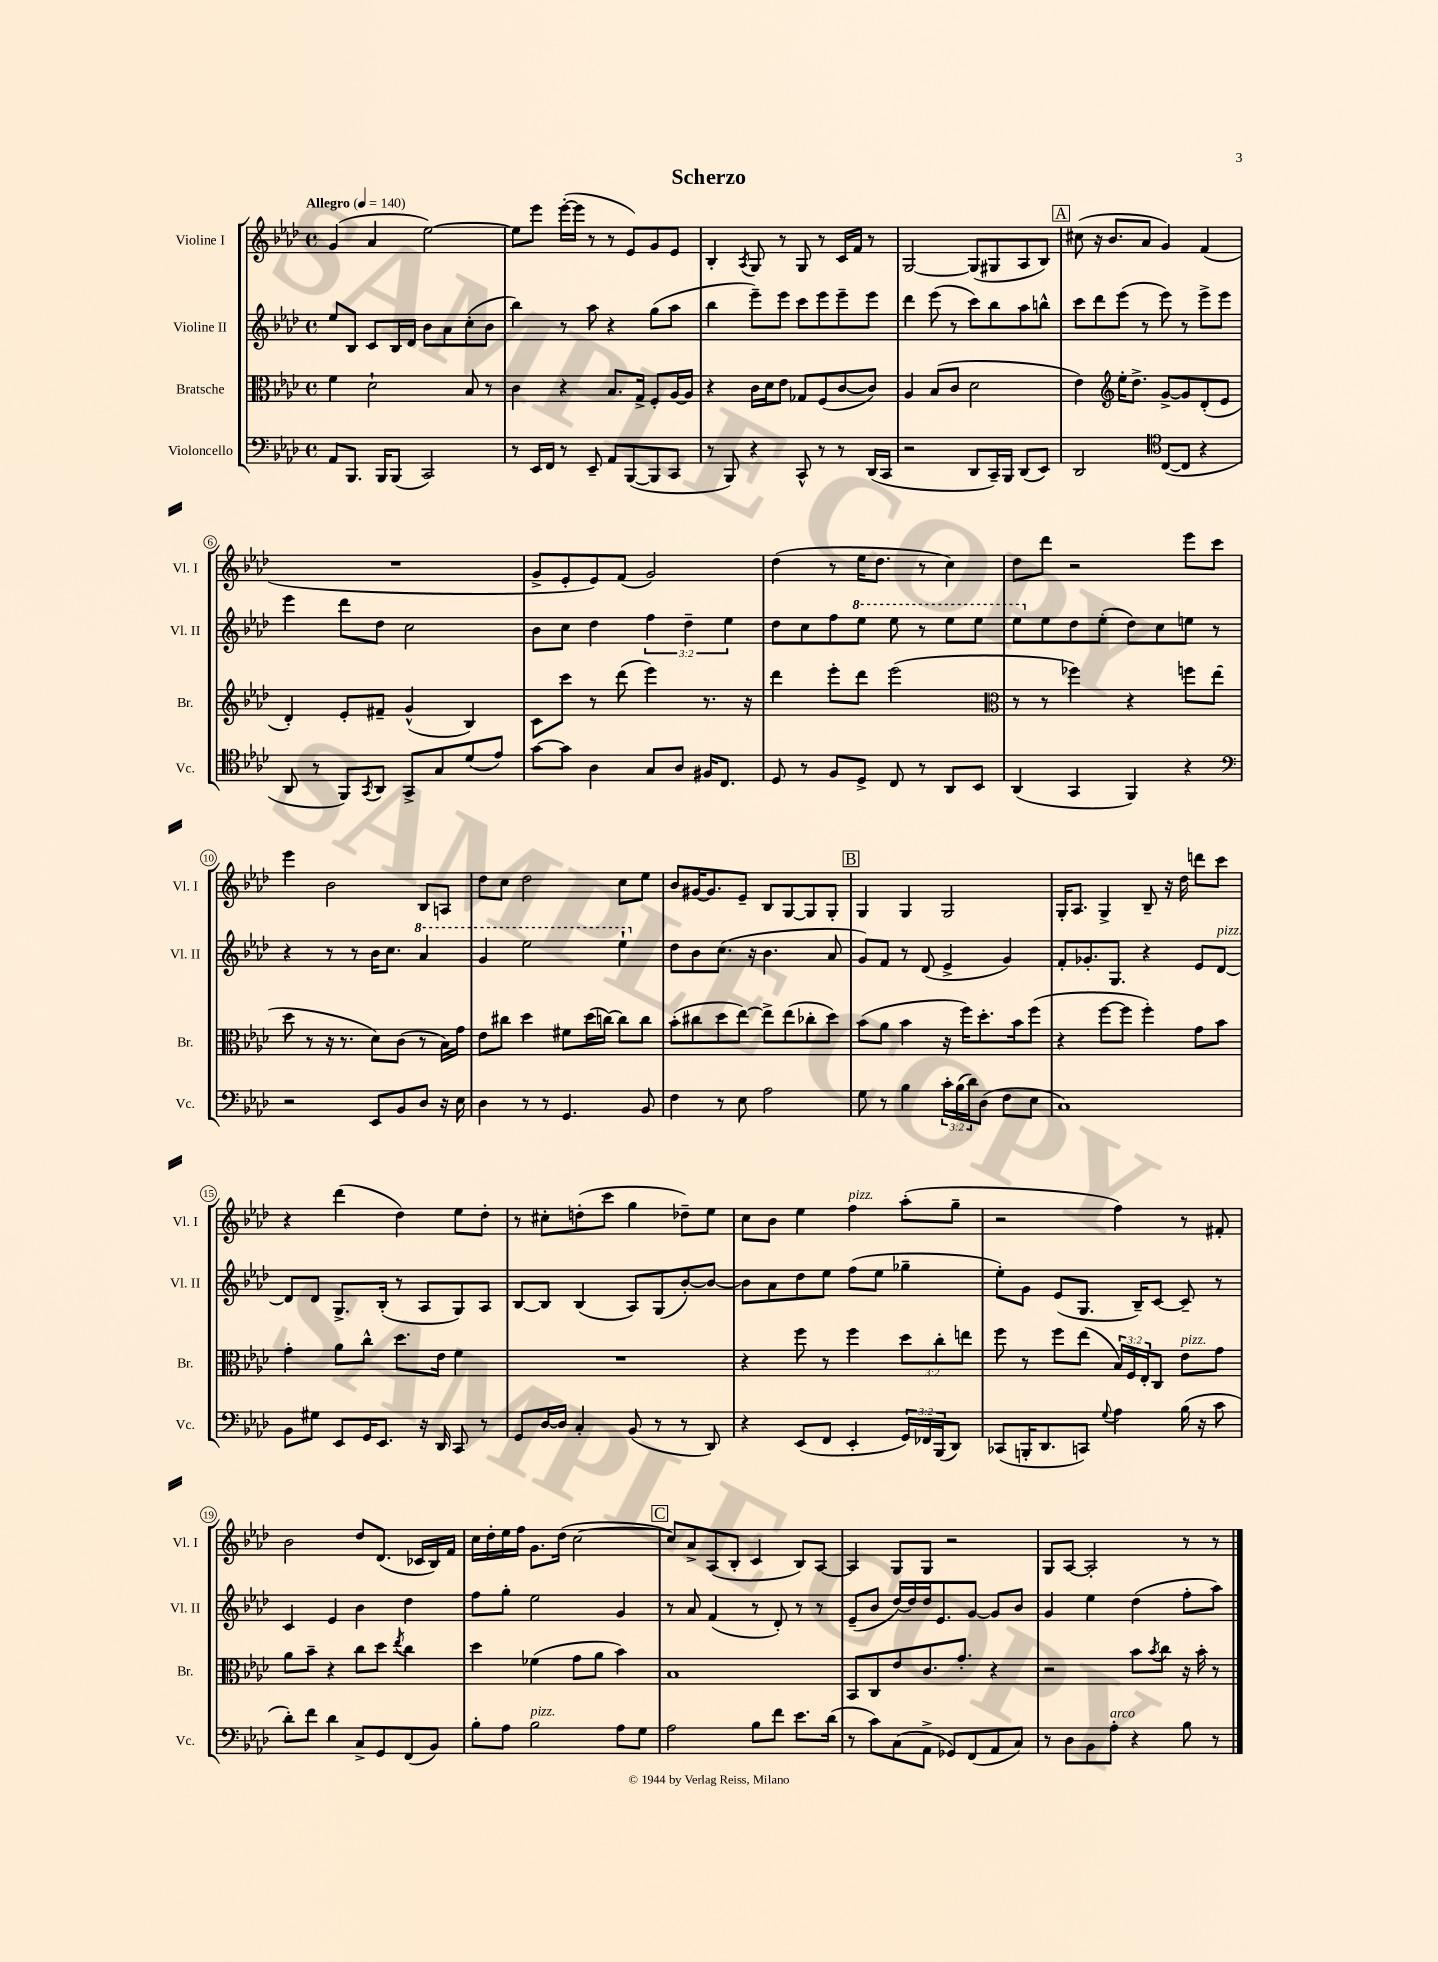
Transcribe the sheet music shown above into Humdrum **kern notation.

**kern	**kern	**kern	**kern
*staff4	*staff3	*staff2	*staff1
*clefF4	*clefC3	*clefG2	*clefG2
*k[b-e-a-d-]	*k[b-e-a-d-]	*k[b-e-a-d-]	*k[b-e-a-d-]
*M4/4	*M4/4	*M4/4	*M4/4
*met(c)	*met(c)	*met(c)	*met(c)
*MM140	*MM140	*MM140	*MM140
8AA-	4f	8ee-	(4g
8.BBB-	.	8B-	.
.	2d-`	8c	4a-
16BBB-	.	.	.
(8BBB-	.	16B-	.
.	.	16d-	.
2CC)	.	8b-	[2ee-)
.	.	8a-	.
.	8B-	(8cc'	.
.	8r	8b-	.
=	=	=	=
8r	4c	4bb-)	8ee-]
16EE-	.	.	8eee-
16FF	.	.	.
8r	4r	8r	([16eee-'
.	.	.	16eee-]
8EE-~	.	8aa-	8r
8AA-	8.B-	4r	8r
([8BBB-	.	.	8e-)
.	16G^	.	.
8BBB-]	8F'	(8gg	8g
8CC	[16A-	8aa-	8e-
.	16A-]	.	.
=	=	=	=
8r	4r	4bb-	4B-'
8BBB-)	.	.	.
.	.	.	8qA-
4r	16c	8eee-~)	8G
.	16d-	.	.
.	8e-	8eee-	8r
8CC^^	8G-	8ccc	8G
8r	(8F	8eee-	8r
8r	[8c	8eee-~	16c
.	.	.	16f
(16DD-	8c])	8eee-	8r
16CC	.	.	.
=	=	=	=
2r	4A-	4ddd-	[2G
.	(8B-	(8eee-	.
.	8c	8r	.
8DD-	2d-	8ccc)	(8G]
16CC~)	.	8bb-	8G#
16BBB-	.	.	.
(8DD-	.	8aa-	8A-
8EE-)	.	8bb^^	8B-)
=	=	=	=
2DD-	4e-)	8ccc	(8cc#
.	.	8ddd-	16r
.	.	.	8.b-
*	*clefG2	*	*
.	16ee-'	(8eee-	.
.	8.dd-^	.	.
.	.	8r	8a-
*clefC4	*	*	*
([8C	[8g^	8eee-)	4g)
8C]	8g]	8r	.
4r	(8d-'	8eee-^	(4f
.	8e-	8eee-	.
=	=	=	=
8AA-	4d-')	4eee-	1r
8r	.	.	.
8FF)	8e-'	8ddd-	.
8qGG	.	.	.
8AA-	8f#~	8dd-	.
8GG^	(4g^^	2cc	.
8G	.	.	.
(8d-	4B-)	.	.
8e-)	.	.	.
=	=	=	=
[8g	8c	8b-	8g^
8g]	8ccc	8cc	8e-'
4A-	8r	4dd-	8e-)
.	(8ddd-	.	(8f
8G	4eee-)	6ff	2g)
8A-	.	.	.
.	.	6dd-~	.
16F#	8.r	.	.
8.C	.	.	.
.	.	6ee-	.
.	16r	.	.
=	=	=	=
8D-	4ddd-	8dd-	(4dd-
8r	.	8cc	.
8F	8eee-'	8ff	8r
8D-^	8ddd-	8eee-	16ee-
.	.	.	8.dd-
8C	(2eee-	8eee-	.
8r	.	8r	8r
8AA-	.	8eee-	4cc)
8BB-	.	8eee-	.
=	=	=	=
*	*clefC3	*	*
(4AA-	8r	8eee-	8dd-
.	8r	8ee-	8ddd-
4GG	4ff-)	8dd-	2r
.	.	(8ee-'	.
4FF)	4r	8dd-)	.
.	.	8cc	.
4r	8ff	8ee	8eee-
.	(8ee-	8r	8ccc
=	=	=	=
*clefF4	*	*	*
2r	8dd-	4r	4eee-
.	8r	.	.
.	16r	8r	2b-
.	8.r	.	.
.	.	8r	.
8EE-	8d-)	16b-	.
.	.	8.cc	.
8BB-	(8c	.	.
8D-	8r	4aa-	8B-
16r	16B-)	.	8A
16E-	16g	.	.
=	=	=	=
4D-	8e-	4gg	8dd-
.	8cc#	.	8cc
8r	4dd-	2eee-	2dd-
8r	.	.	.
4.GG	8f#	.	.
.	(16dd-	.	.
.	[16cc)	.	.
.	8cc]	4eee-`	8cc
8BB-	8cc	.	8ee-
=	=	=	=
4F	(8b-'	8dd-	8b-
.	8cc#	8b-	[16g#
.	.	.	8.g#]
8r	8dd-	(8.cc	.
8E-	[8ee-)	.	8e-~
.	.	16r	.
2A-	8ee-^]	4.b-	8B-
.	(8ee-	.	[8G
.	8cc-'	.	8G]
.	8dd-)	8a-	8G'
=	=	=	=
8G	(8b-	8g)	4G
8r	8a-	8f	.
4B-	4b-	8r	4G
.	.	(8d-	.
24c'	16r	4e-^	2G
(24B-	.	.	.
.	16ff)	.	.
24d-)	.	.	.
(8D-	8.dd-'	.	.
8F	.	4g)	.
.	16b-	.	.
8E-	(8ff	.	.
=	=	=	=
1C)	4r	8f'	16G'
.	.	.	8.A-
.	.	8.g-'	.
.	[8ff	.	4G^
.	.	8.G	.
.	8ff]	.	.
.	4ff')	4r	8B-~
.	.	.	16r
.	.	.	16dd-
.	8g	8e-	8ddd
.	8b-	[8d-	8ccc
=	=	=	=
8BB-	4g'	8d-]	4r
8G#	.	8d-	.
8EE-	8a-	8.G^	(4ddd-
16GG	8cc^^	.	.
8.EE-	.	(16B-'	.
.	8.dd-	8r	4dd-)
16r	.	8A-	.
16DD-	16e-	.	.
8CC	4f	8G)	8ee-
8r	.	8A-	8dd-'
=	=	=	=
8GG	1r	[8B-	8r
[16D-	.	8B-]	8cc#'
16D-]	.	.	.
4C'	.	(4B-	(8dd'
.	.	.	8ccc
(8BB-	.	8A-)	4gg
8r	.	(8G	.
8r	.	[8b-')	8dd-~)
8DD-)	.	8b-_	8ee-
=	=	=	=
4r	4r	8b-]	8cc
.	.	8a-	8b-
(8EE-	8ff	8dd-	4ee-
8FF	8r	8ee-	.
4EE-'	4ff	(8ff	4ff
.	.	8ee-	.
24GG)	12dd-	4gg-~	(8aa-'
24FF-	.	.	.
(24BBB-	12cc'	.	.
8DD-)	.	.	8gg~
.	12ee	.	.
=	=	=	=
(8CC-	8ff	8ee-')	2r
16BBB'	8r	8g	.
8.DD-	.	.	.
.	8ff	(8e-	.
8CC)	(8ee-	8.G	.
8qqG	.	.	.
4A-	24B-)	.	4ff)
.	24F	.	.
.	.	16B-~)	.
.	24E-'	.	.
.	8C	[8c	.
(16B-	8e-	8c~]	8r
16r	.	.	.
8c	8g	8r	8f#'
=	=	=	=
8d-')	8a-	4c	2b-
8f	8b-~	.	.
4d-	4r	4e-	.
8C^	8cc	4b-	8dd-
8GG	8dd-	.	(8.d-
.	8qee-	.	.
(8FF	4cc	4dd-	.
.	.	.	16c-
8BB-)	.	.	16B-)
.	.	.	16f
=	=	=	=
8B-'	4dd-	8ff	16cc
.	.	.	16dd-'
8A-	.	8gg'	16ee-
.	.	.	16ff
2B-	(4f-	2ee-	8.g
.	.	.	(16dd-
.	8g	.	[2cc
.	8a-	.	.
8A-	4b-)	4g	.
8G	.	.	.
=	=	=	=
2A-	1B-	8r	8cc])
.	.	8a-	8a-^
.	.	(4f	(8A-
.	.	.	8B-'
8B-	.	8r	4c
8f	.	8d-')	.
8.e-	.	8r	8B-)
.	.	8r	[8A-
(16d-	.	.	.
=	=	=	=
8r	8BB-	(8e-~	4A-]
8c)	8C	8b-	.
(8C	8e-	[16dd-)	8G
.	.	16dd-]	.
8AA-^	8.c	16dd-	8G
.	.	8.e-	.
8GG-)	.	.	2r
.	8.g'	.	.
(8FF	.	[8g	.
8AA-	4r	8g]	.
8C)	.	8b-	.
=	=	=	=
8r	2r	4g	8G
8D-	.	.	[8A-
8BB-	.	4ee-	2A-']
8A-'	.	.	.
4r	8b-	(4dd-	.
.	8qb-	.	.
.	8cc	.	.
8B-	16r	8ff'	8r
.	16b-'	.	.
8r	8r	8aa-)	8r
==	==	==	==
*-	*-	*-	*-
